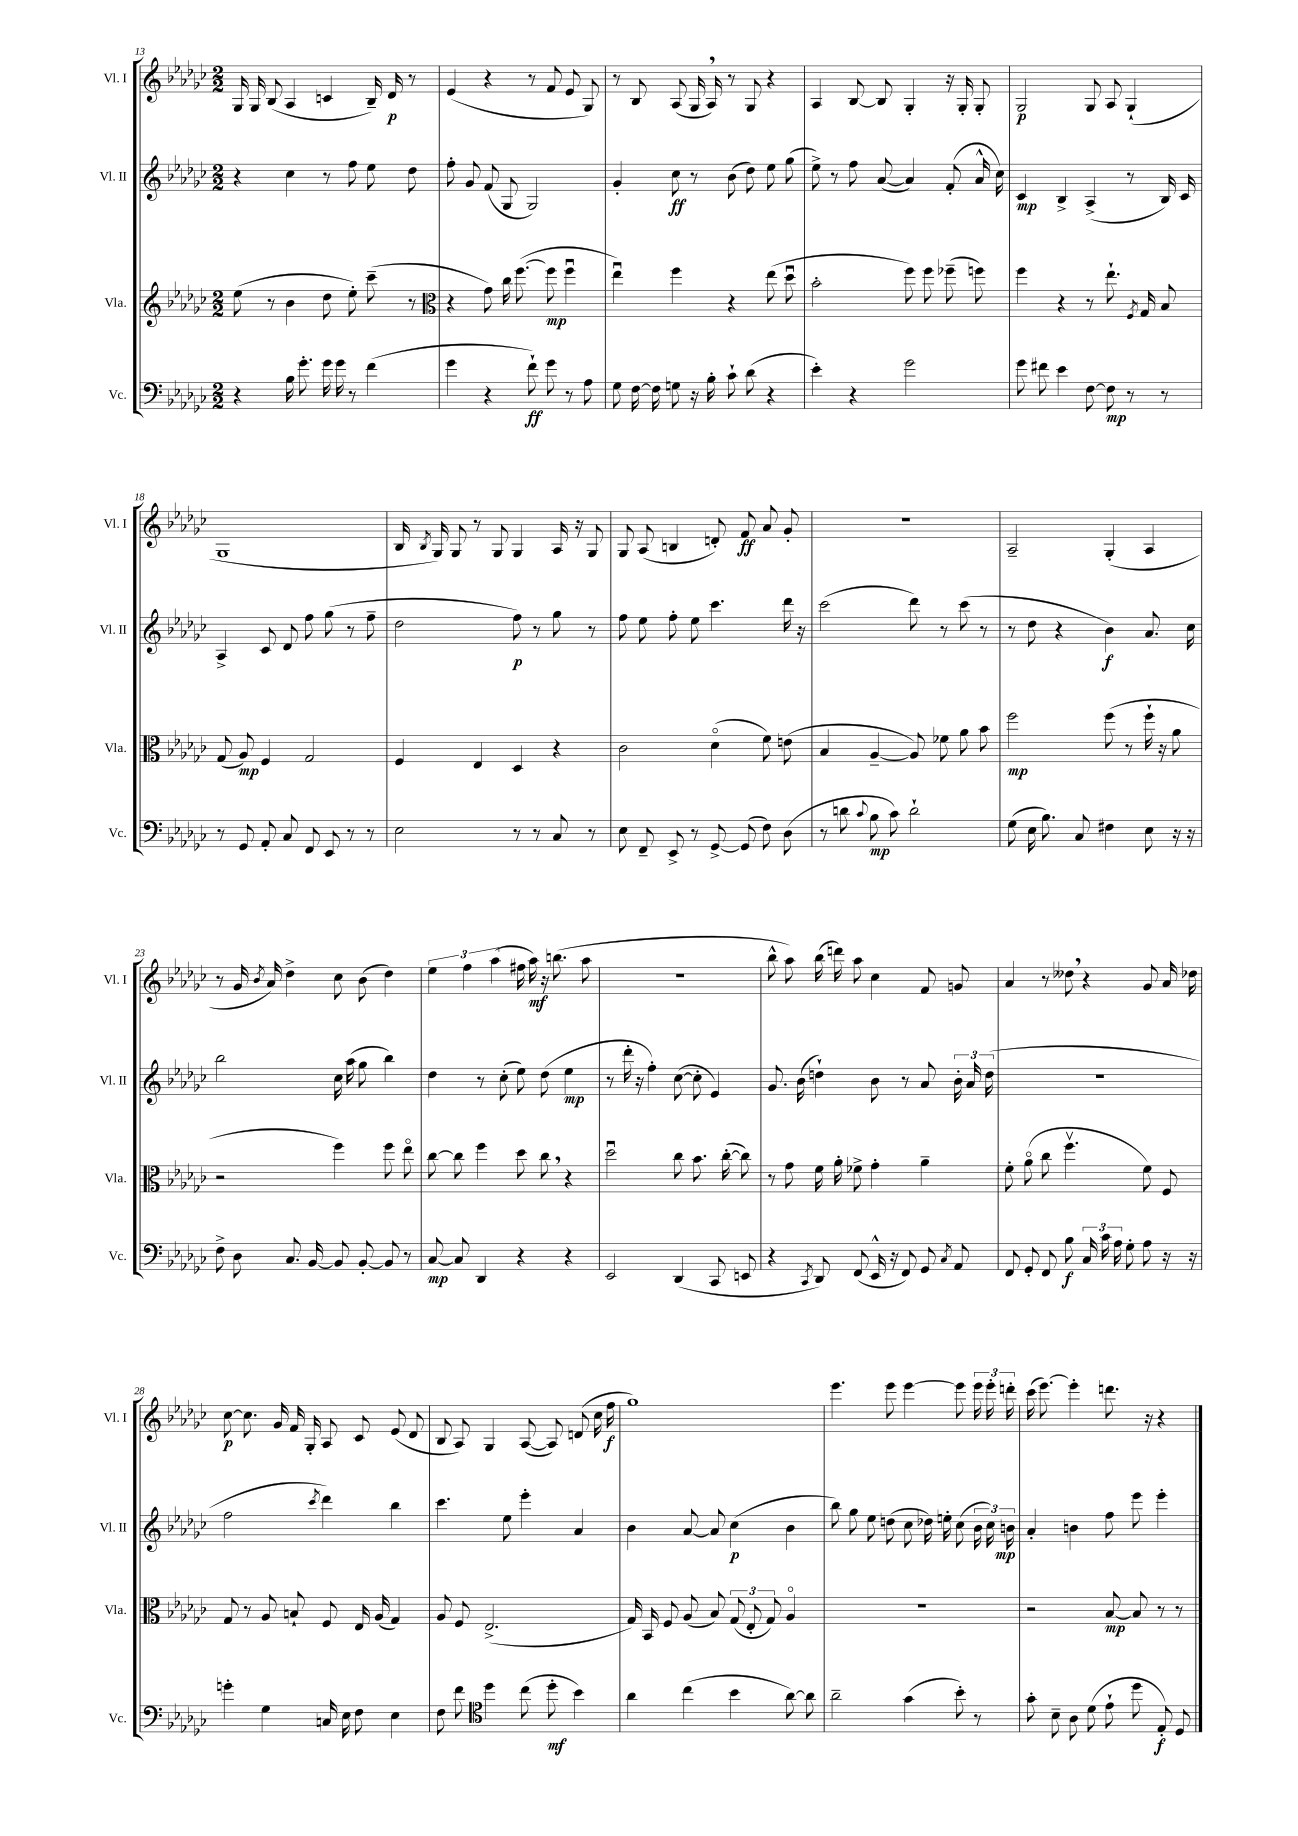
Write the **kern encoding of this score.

**kern	**dynam	**kern	**dynam	**kern	**dynam	**kern	**dynam
*part4	*part4	*part3	*part3	*part2	*part2	*part1	*part1
*staff4	*staff4	*staff3	*staff3	*staff2	*staff2	*staff1	*staff1
*I"Vc.	*	*I"Vla.	*	*I"Vl. II	*	*I"Vl. I	*
*I'Vc.	*	*I'Vla.	*	*I'Vl. II	*	*I'Vl. I	*
*clefF4	*	*clefG2	*	*clefG2	*	*clefG2	*
*k[b-e-a-d-g-c-]	*	*k[b-e-a-d-g-c-]	*	*k[b-e-a-d-g-c-]	*	*k[b-e-a-d-g-c-]	*
*M2/2	*	*M2/2	*	*M2/2	*	*M2/2	*
=13	=13	=13	=13	=13	=13	=13	=13
4r	.	(8ee-\	.	4r	.	16G-/	.
.	.	.	.	.	.	16G-/	.
.	.	8r	.	.	.	(8B-/	.
16B-\	.	4b-\	.	4cc-\	.	4A-/	.
8.g-'\	.	.	.	.	.	.	.
16g-\	.	8dd-\	.	8r	.	4cn/	.
16g-\	.	.	.	.	.	.	.
8r	.	8ee-'\)	.	8ff\	.	.	.
(4f\	.	(8ccc-~\	.	8ee-\	.	16B-~/)	.
.	.	.	.	.	.	16d-/	p
.	.	8r	.	8dd-\	.	8r	.
=14	=14	=14	=14	=14	=14	=14	=14
*	*	*clefC3	*	*	*	*	*
4g-\	.	4r	.	8ff'\	.	(4e-/	.
.	.	.	.	8g-/	.	.	.
4r	.	8g-\)	.	(8f/	.	4r	.
.	.	16cc-\	.	8G-/	.	.	.
.	.	([8.ff\	.	.	.	.	.
8f`\)	ff	.	.	2G-/)	.	8r	.
8g-\	.	8ff\]	mp	.	.	8f/	.
8r	.	4ffu\	.	.	.	8e-/	.
8A-\	.	.	.	.	.	8G-/)	.
=15	=15	=15	=15	=15	=15	=15	=15
8G-\	.	4ee-u\)	.	4g-'/	.	8r	.
[16F\	.	.	.	.	.	8B-/	.
16F\]	.	.	.	.	.	.	.
8Gn\	.	4ff\	.	8cc-\	ff	(8A-/	.
16r	.	.	.	8r	.	16G-/	.
16B-'\	.	.	.	.	.	16A-,/)	.
8c-`\	.	4r	.	(8b-\	.	8r	.
(8d-\	.	.	.	8dd-\)	.	8G-/	.
4r	.	(8ee-\	.	8ee-\	.	4r	.
.	.	8dd-u\	.	(8gg-\	.	.	.
=16	=16	=16	=16	=16	=16	=16	=16
4e-'\)	.	2b-'\	.	8ee-^\)	.	4A-/	.
.	.	.	.	8r	.	.	.
4r	.	.	.	8ff\	.	[8B-/	.
.	.	.	.	([8a-/	.	8B-/]	.
2g-\	.	8ff\)	.	4a-/])	.	4G-'/	.
.	.	8ff\	.	.	.	.	.
.	.	(8ff-X~\	.	(8f'/	.	16r	.
.	.	.	.	.	.	16G-'/	.
.	.	8ffn\)	.	16a-^^/	.	8G-'/	.
.	.	.	.	16cc-\)	.	.	.
=17	=17	=17	=17	=17	=17	=17	=17
8g-\	.	4ff\	.	4c-/	mp	2G-/	p
8f#X\	.	.	.	.	.	.	.
4e-\	.	4r	.	4B-^/	.	.	.
[8F\	.	8r	.	(4A-^/	.	8G-/	.
8F\]	mp	8.ee-`\	.	.	.	8A-/	.
8r	.	.	.	8r	.	(4G-`/	.
.	.	8qF/	.	.	.	.	.
.	.	16G-/	.	.	.	.	.
8r	.	8B-/	.	16B-/)	.	.	.
.	.	.	.	16c-/	.	.	.
!!LO:LB:g=z
=18	=18	=18	=18	=18	=18	=18	=18
8r	.	(8G-/	.	4A-^/	.	1G-	.
8GG-/	.	8A-/)	mp	.	.	.	.
8AA-'/	.	4F/	.	8c-/	.	.	.
8C-/	.	.	.	8d-/	.	.	.
8FF/	.	2G-/	.	8ff\	.	.	.
8EE-/	.	.	.	(8gg-\	.	.	.
8r	.	.	.	8r	.	.	.
8r	.	.	.	8ff~\	.	.	.
=19	=19	=19	=19	=19	=19	=19	=19
2E-\	.	4F/	.	2dd-\	.	16B-/	.
.	.	.	.	.	.	8qB-/	.
.	.	.	.	.	.	16G-/)	.
.	.	.	.	.	.	8G-/	.
.	.	4E-/	.	.	.	8r	.
.	.	.	.	.	.	8G-/	.
8r	.	4D-/	.	8ff\)	p	4G-/	.
8r	.	.	.	8r	.	.	.
8C-/	.	4r	.	8gg-\	.	16A-/	.
.	.	.	.	.	.	16r	.
8r	.	.	.	8r	.	8G-/	.
=20	=20	=20	=20	=20	=20	=20	=20
8E-\	.	2c-\	.	8ff\	.	8G-/	.
8FF~/	.	.	.	8ee-\	.	(8A-/	.
8EE-^/	.	.	.	8ff'\	.	4Bn/	.
8r	.	.	.	8ee-\	.	.	.
[8GG-^/	.	(4d-\	.	4.ccc-\	.	8dn'/)	.
(8GG-/]	.	.	.	.	.	8f/	ff
8F\)	.	8f\)	.	.	.	8a-/	.
(8D-\	.	(8en\	.	16ddd-\	.	8g-'/	.
.	.	.	.	16r	.	.	.
=21	=21	=21	=21	=21	=21	=21	=21
8r	.	4B-/	.	(2ccc-\	.	1r	.
8dn\	.	.	.	.	.	.	.
8qqc-/	.	.	.	.	.	.	.
8B-\	mp	[4A-~/	.	.	.	.	.
8c-\)	.	.	.	.	.	.	.
2d`\	.	8A-/])	.	8ddd-\)	.	.	.
.	.	8f-X\	.	8r	.	.	.
.	.	8a-\	.	(8ccc-\	.	.	.
.	.	8b-\	.	8r	.	.	.
=22	=22	=22	=22	=22	=22	=22	=22
(8G-\	.	2ff\	mp	8r	.	2A-~/	.
16E-\	.	.	.	8dd-\	.	.	.
8.B-\)	.	.	.	.	.	.	.
.	.	.	.	4r	.	.	.
8C-/	.	.	.	.	.	.	.
4F#X\	.	(8ff\	.	4b-\)	f	(4G-'/	.
.	.	8r	.	.	.	.	.
8E-\	.	16ff`\	.	8.a-/	.	4A-/	.
.	.	16r	.	.	.	.	.
16r	.	8a-\	.	.	.	.	.
16r	.	.	.	16cc-\	.	.	.
!!LO:LB:g=z
=23	=23	=23	=23	=23	=23	=23	=23
8F^\	.	2r	.	2bb-\	.	8r	.
8D-\	.	.	.	.	.	16g-/	.
.	.	.	.	.	.	8qb-/	.
.	.	.	.	.	.	16a-/)	.
8.C-/	.	.	.	.	.	4dd-^\	.
[16BB-/	.	.	.	.	.	.	.
8BB-/]	.	4ff\)	.	16cc-\	.	8cc-\	.
.	.	.	.	(16aa-\	.	.	.
[8BB-'/	.	.	.	8gg-\	.	(8b-\	.
8BB-/]	.	8ff\	.	4bb-\)	.	4dd-\)	.
8r	.	8ee-\	.	.	.	.	.
=24	=24	=24	=24	=24	=24	=24	=24
[8C-/	mp	[8cc-\	.	4dd-\	.	6ee-\	.
8C-/]	.	8cc-\]	.	.	.	.	.
.	.	.	.	.	.	6ff\	.
4DD-/	.	4ff\	.	8r	.	.	.
.	.	.	.	.	.	(6aa-\	.
.	.	.	.	(8cc-'\	.	.	.
4r	.	8dd-\	.	8ee-\)	.	16ff#X\	.
.	.	.	.	.	.	16aa-\)	mf
.	.	8cc-,\	.	(8dd-\	.	16r	.
.	.	.	.	.	.	(8.bbn\	.
4r	.	4r	.	4ee-\	mp	.	.
.	.	.	.	.	.	8aa-\	.
=25	=25	=25	=25	=25	=25	=25	=25
2EE-/	.	2dd-u\	.	8r	.	1r	.
.	.	.	.	16ddd-'\	.	.	.
.	.	.	.	16r	.	.	.
.	.	.	.	4ff'\)	.	.	.
(4DD-/	.	8cc-\	.	([8cc-\	.	.	.
.	.	8.b-\	.	8cc-'\]	.	.	.
8CC-/	.	.	.	4e-/)	.	.	.
.	.	([16cc-'\	.	.	.	.	.
8EEn/	.	8cc-\])	.	.	.	.	.
=26	=26	=26	=26	=26	=26	=26	=26
4r	.	8r	.	8.g-/	.	8bb-^^\	.
.	.	8g-\	.	.	.	8aa-\)	.
.	.	.	.	(16b-\	.	.	.
8qCC-/	.	.	.	.	.	.	.
8DD-/)	.	16f\	.	4ddn`\)	.	(16bb-\	.
.	.	16a-'\	.	.	.	16dddn\)	.
(8FF/	.	8f-X^\	.	.	.	8aa-\	.
16EE-^^/	.	4g-'\	.	8b-\	.	4cc-\	.
16r	.	.	.	.	.	.	.
8FF/)	.	.	.	8r	.	.	.
8GG-/	.	4a-~\	.	8a-/	.	8f/	.
8qC-/	.	.	.	.	.	.	.
8AA-/	.	.	.	24b-'\	.	8gn/	.
.	.	.	.	24a-/	.	.	.
.	.	.	.	(24dd\	.	.	.
=27	=27	=27	=27	=27	=27	=27	=27
8FF/	.	8f'\	.	1r	.	4a-/	.
8GG-'/	.	(8a-\	.	.	.	.	.
8FF/	.	8cc-\	.	.	.	8r	.
8B-\	f	4.ffv\	.	.	.	8dd--X,\	.
24C-/	.	.	.	.	.	4r	.
24c-\	.	.	.	.	.	.	.
24A-\	.	.	.	.	.	.	.
8G-'\	.	.	.	.	.	.	.
8A-\	.	8f\)	.	.	.	8g-/	.
16r	.	8F/	.	.	.	16a-/	.
16r	.	.	.	.	.	16dd-X\	.
!!LO:LB:g=z
=28	=28	=28	=28	=28	=28	=28	=28
4gn'\	.	8G-/	.	2ff\	.	[8cc-\	p
.	.	8r	.	.	.	8.cc-\]	.
4G-\	.	8A-/	.	.	.	.	.
.	.	.	.	.	.	16g-/	.
.	.	8Bn`/	.	.	.	16f/	.
.	.	.	.	.	.	16G-'/	.
.	.	.	.	8qccc-/	.	.	.
16Cn/	.	8F/	.	4ddd-\)	.	8A-/	.
16E-\	.	.	.	.	.	.	.
8F\	.	16E-/	.	.	.	8c-/	.
.	.	(16A-/	.	.	.	.	.
4E-\	.	4G-/)	.	4bb-\	.	(8e-/	.
.	.	.	.	.	.	8d-/	.
=29	=29	=29	=29	=29	=29	=29	=29
8F\	.	8A-/	.	4.ccc-\	.	8B-/	.
8f\	.	8F/	.	.	.	8A-/)	.
*clefC4	*	*	*	*	*	*	*
4dd-\	.	(2.E-^/	.	.	.	4G-/	.
.	.	.	.	8ee-\	.	.	.
(8cc-\	.	.	.	4eee-'\	.	([8A-/	.
8dd-'\	mf	.	.	.	.	8A-/])	.
4b-\)	.	.	.	4a-/	.	(8dn/	.
.	.	.	.	.	.	16cc-\	.
.	.	.	.	.	.	16ff\	f
=30	=30	=30	=30	=30	=30	=30	=30
4a-\	.	16G-/)	.	4b-\	.	1gg-)	.
.	.	16BB-/	.	.	.	.	.
.	.	8F/	.	.	.	.	.
(4cc-\	.	(8A-/	.	[8a-/	.	.	.
.	.	8B-/)	.	8a-/]	.	.	.
4b-\	.	(12G-/	.	(4cc-\	p	.	.
.	.	12E-'/	.	.	.	.	.
.	.	12G-/)	.	.	.	.	.
[8a-\)	.	4A-/	.	4b-\	.	.	.
8a-\]	.	.	.	.	.	.	.
=31	=31	=31	=31	=31	=31	=31	=31
2a-~\	.	1r	.	8bb-\)	.	4.eee-\	.
.	.	.	.	8gg-\	.	.	.
.	.	.	.	8ee-\	.	.	.
.	.	.	.	(8ddn\	.	8eee-\	.
(4g-\	.	.	.	8cc-\	.	[4eee-\	.
.	.	.	.	16dd-X\)	.	.	.
.	.	.	.	16een'\	.	.	.
8b-'\)	.	.	.	(8cc-\	.	8eee-\]	.
8r	.	.	.	24b-\	.	24eee-\	.
.	.	.	.	24cc-\)	.	24eee-'\	.
.	.	.	.	24bn\	mp	24dddn'\	.
=32	=32	=32	=32	=32	=32	=32	=32
8g-'\	.	2r	.	4a-'/	.	(16ccc-\	.
.	.	.	.	.	.	[8.eee-\)	.
8B-~\	.	.	.	.	.	.	.
8A-\	.	.	.	4bn\	.	4eee-'\]	.
(8d-\	.	.	.	.	.	.	.
8e-`\	.	[8B-/	mp	8ff\	.	8.dddn\	.
8dd-\	.	8B-/]	.	8eee-\	.	.	.
.	.	.	.	.	.	16r	.
8E-'/)	f	8r	.	4eee-'\	.	4r	.
8D-/	.	8r	.	.	.	.	.
==	==	==	==	==	==	==	==
*-	*-	*-	*-	*-	*-	*-	*-
